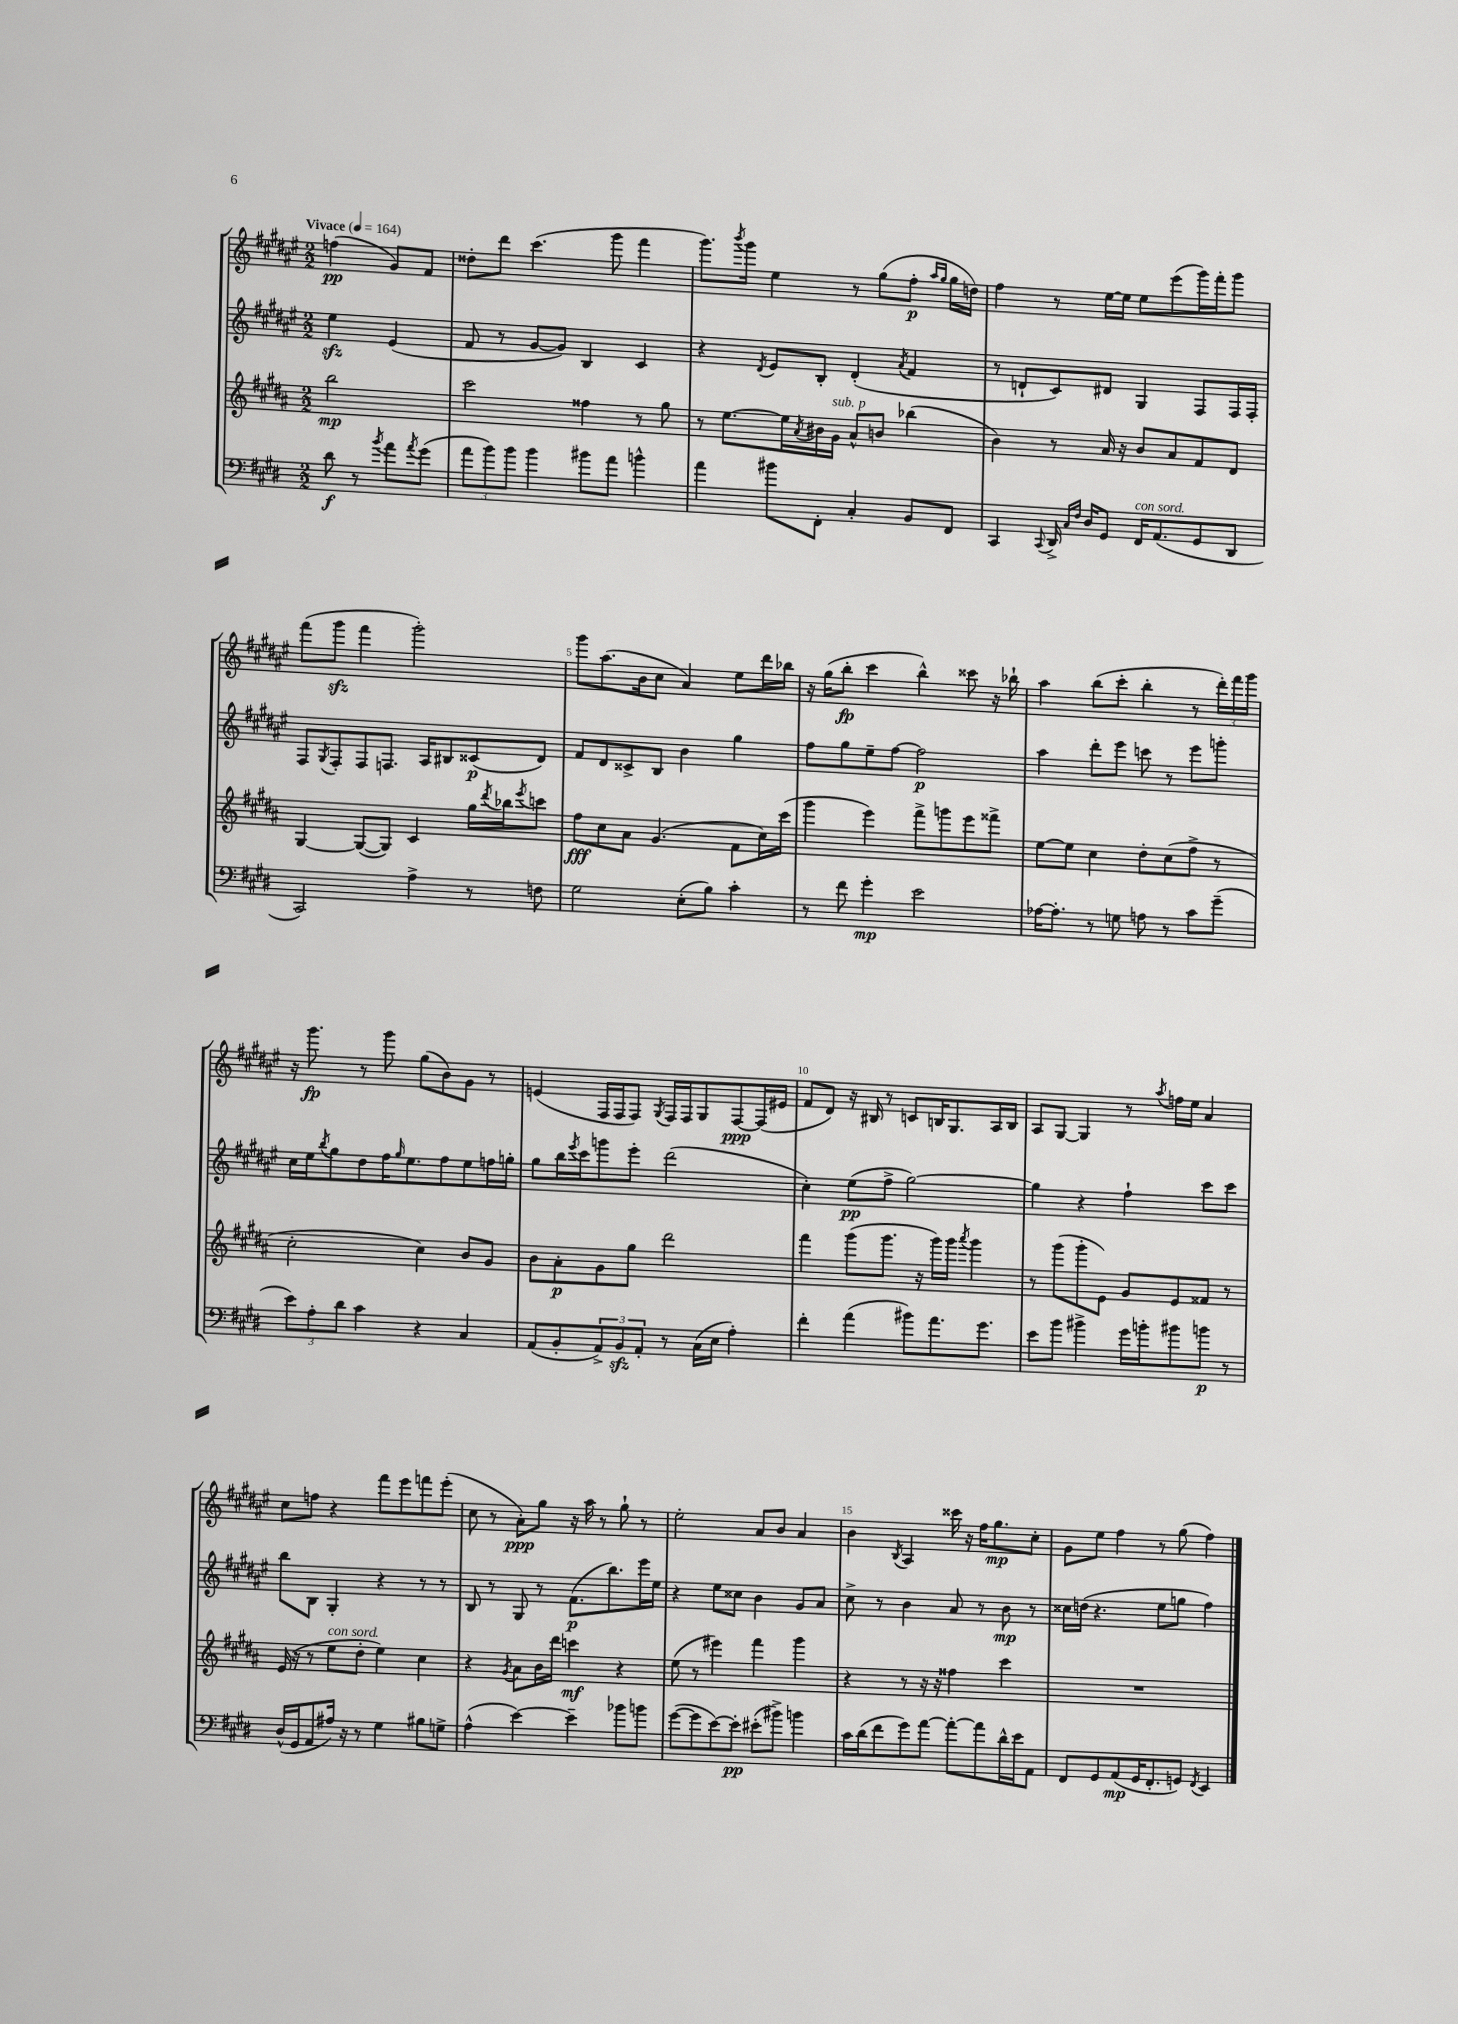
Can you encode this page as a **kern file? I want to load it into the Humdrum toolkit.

**kern	**dynam	**kern	**dynam	**kern	**dynam	**kern	**dynam
*part4	*part4	*part3	*part3	*part2	*part2	*part1	*part1
*staff4	*staff4	*staff3	*staff3	*staff2	*staff2	*staff1	*staff1
*clefF4	*	*clefG2	*	*clefG2	*	*clefG2	*
*k[f#c#g#d#]	*	*k[f#c#g#d#a#]	*	*k[f#c#g#d#a#e#]	*	*k[f#c#g#d#a#e#]	*
*M2/2	*	*M2/2	*	*M2/2	*	*M2/2	*
*MM164	*	*MM164	*	*MM164	*	*MM164	*
=	=	=	=	=	=	=	=
!	!	!	!	!	!	!LO:TX:a:B:t=Vivace	!
8d#\	f	2bb\	mp	4ee#zz\	.	(4ffn\	pp
8r	.	.	.	.	.	.	.
8qb/	.	.	.	.	.	.	.
8a\L	.	.	.	(4e#/	.	8g#/L)	.
8qa/	.	.	.	.	.	.	.
(8g#\J	.	.	.	.	.	8f#/J	.
=1	=1	=1	=1	=1	=1	=1	=1
12a\L	.	2ccc#\	.	8f#/	.	8dd##X'\L	.
12b\)	.	.	.	.	.	.	.
.	.	.	.	8r	.	8ddd#\J	.
12b\J	.	.	.	.	.	.	.
4b\	.	.	.	[8g#/L	.	(4.ccc#\	.
.	.	.	.	8g#/J])	.	.	.
8b#X\L	.	4ff##X\	.	4B/	.	.	.
8a\J	.	.	.	.	.	8ggg#\	.
4bn^^\	.	8r	.	4c#/	.	4fff#\	.
.	.	8gg#\	.	.	.	.	.
=2	=2	=2	=2	=2	=2	=2	=2
4a\	.	8r	.	4r	.	8.ggg#\L)	.
.	.	[8.ee\L	.	.	.	.	.
.	.	.	.	.	.	8qbbb/	.
.	.	.	.	.	.	16ggg#\Jk	.
.	.	.	.	8qd#/	.	.	.
8b#X\L	.	.	.	8e#/L	.	4ee#\	.
.	.	16ee\L]	.	.	.	.	.
.	.	8qa#/	.	.	.	.	.
8FF#'\J	.	16b#X\	.	8B'/J	.	.	.
!	!	!LO:TX:a:i:t=sub. p	!	!	!	!	!
.	.	16g#\JJ	.	.	.	.	.
4C#'/	.	8a#^^/L	.	(4d#'/	.	8r	.
.	.	8bn/J	.	.	.	(8gg#\L	.
.	.	.	.	8qa#/	.	.	.
8BB/L	.	(4bb-X\	.	4f#/	.	8ff#'\J	p
.	.	.	.	.	.	16qqaa#/LL	.
.	.	.	.	.	.	16qqgg#/JJ	.
8FF#/J	.	.	.	.	.	16gg#\LL	.
.	.	.	.	.	.	16ddn\JJ)	.
=3	=3	=3	=3	=3	=3	=3	=3
4CC#/	.	4b\)	.	8r	.	4ff#\	.
.	.	.	.	8dn`/L	.	.	.
8qqCC#/	.	.	.	.	.	.	.
16DD#^/	.	8r	.	8c#/)	.	8r	.
16qqC#/LL	.	.	.	.	.	.	.
16qqF#/JJ	.	.	.	.	.	.	.
16D#/KL	.	.	.	.	.	.	.
8GG#/J	.	16a#/	.	8d#X/J	.	[16ee#\LL	.
.	.	16r	.	.	.	16ee#\JJ]	.
!LO:TX:a:i:t=con sord.	!	!	!	!	!	!	!
16FF#/KL	.	8b/L	.	4G#/	.	8ee#\L	.
(8.AA/	.	.	.	.	.	.	.
.	.	8a#/	.	.	.	(8eee#\	.
8GG#/	.	8f#/	.	8F#/L	.	16ggg#\L)	.
.	.	.	.	.	.	16fff#'\J	.
8DD#/J	.	8d#/J	.	16F#/L	.	8ggg#\J	.
.	.	.	.	16F#'/JJ	.	.	.
!!LO:LB:g=z
=4	=4	=4	=4	=4	=4	=4	=4
2CC#/)	.	[4G#/	.	8F#/L	.	(8fff#\L	.
.	.	.	.	8qG#/	.	.	.
.	.	.	.	8F#'/	.	8ggg#zz\J	.
.	.	(8G#/L_	.	8F#/	.	4fff#\	.
.	.	8G#/J])	.	8.Fn/J	.	.	.
4A^\	.	4c#/	.	.	.	2ggg#'\)	.
.	.	.	.	16A#/KL	.	.	.
.	.	.	.	8B#X/	.	.	.
8r	.	16gg#\LL	.	(8c##X/	p	.	.
.	.	8qddd#/	.	.	.	.	.
.	.	16bb-X\J	.	.	.	.	.
.	.	8qeee/	.	.	.	.	.
8Fn\	.	8cccn\J	.	8d#/J)	.	.	.
=5	=5	=5	=5	=5	=5	=5	=5
2G#\	.	8ff#\L	fff	8f#/L	.	8ggg#\L	.
.	.	8cc#\	.	8d#/	.	(8.aa#\	.
.	.	8a#\J	.	8c##X^/	.	.	.
.	.	.	.	.	.	16b\k	.
.	.	(4.g#/	.	8B/J	.	8cc#\J	.
(8E'\L	.	.	.	4b\	.	4a#/)	.
8B\J)	.	.	.	.	.	.	.
4c#'\	.	8f#\L	.	4gg#\	.	8ee#\L	.
.	.	16cc#\L)	.	.	.	16ddd#\L	.
.	.	(16ccc#\JJ	.	.	.	16bb-X\JJ	.
=6	=6	=6	=6	=6	=6	=6	=6
8r	.	4ggg#\	.	8ff#\L	.	16r	.
.	.	.	.	.	.	(16gg#\KL	.
8f#\	.	.	.	8gg#\	.	8bb'\J	fp
4g#'\	mp	4eee\)	.	8ee#~\	.	4ccc#\	.
.	.	.	.	[8ff#\J	.	.	.
2e\	.	8fff#^\L	.	2ff#\]	p	4bb^^\)	.
.	.	8gggn\	.	.	.	.	.
.	.	8eee\	.	.	.	8ccc##X\	.
.	.	8fff##X^\J	.	.	.	16r	.
.	.	.	.	.	.	16bb-X`\	.
=7	=7	=7	=7	=7	=7	=7	=7
[16A-X\KL	.	[8ee\L	.	4aa#\	.	4aa#\	.
8.A-'\J]	.	.	.	.	.	.	.
.	.	8ee\J]	.	.	.	.	.
8r	.	4cc#\	.	8ddd#'\L	.	(8bb\L	.
8Gn\	.	.	.	8eee#\J	.	8ccc#'\J	.
8An\	.	8dd#'\L	.	8cccn\	.	4bb'\	.
8r	.	(8cc#\	.	8r	.	.	.
8c#\L	.	8ff#^\J	.	8eee#\L	.	8r	.
(8g#~\J	.	8r	.	8gggn'\J	.	24ddd#'\LL)	.
.	.	.	.	.	.	24fff#\	.
.	.	.	.	.	.	24ggg#\JJ	.
!!LO:LB:g=z
=8	=8	=8	=8	=8	=8	=8	=8
12e\L)	.	2cc#'\	.	16cc#\LL	.	16r	.
.	.	.	.	16ee#\J	.	8.ggg#\	fp
12A'\	.	.	.	.	.	.	.
.	.	.	.	8qbb/	.	.	.
.	.	.	.	8gg#\	.	.	.
12d#\J	.	.	.	.	.	.	.
4c#\	.	.	.	8dd#\	.	8r	.
.	.	.	.	16ff#\K	.	8ggg#\	.
.	.	.	.	16qqgg#/	.	.	.
.	.	.	.	8.ee#\	.	.	.
4r	.	4cc#\)	.	.	.	(8gg#\L	.
.	.	.	.	8ff#\	.	8b\)	.
4C#/	.	8b/L	.	8ee#\	.	8g#\J	.
.	.	8g#/J	.	16ffn\L	.	8r	.
.	.	.	.	16ggn'\JJ	.	.	.
=9	=9	=9	=9	=9	=9	=9	=9
(8AA/L	.	8b\L	.	8gg#\L	.	(4en/	.
8BB'/	.	8a#'\	p	16bb\L	.	.	.
.	.	.	.	8qeee#/	.	.	.
.	.	.	.	16ccc#\J	.	.	.
12AA^/)	.	8g#\	.	8gggn\	.	16F#/LL	.
.	.	.	.	.	.	16F#/J	.
12BBzz/	.	.	.	.	.	.	.
.	.	8gg#\J	.	8eee#'\J	.	8F#/J)	.
12AA'/J	.	.	.	.	.	.	.
.	.	.	.	.	.	8qG#/	.
8r	.	2ddd#\	.	(2ddd#\	.	16F#/LL	.
.	.	.	.	.	.	16F#/J	.
(16C#\LL	.	.	.	.	.	8G#/	.
16E\JJ	.	.	.	.	.	.	.
4A'\)	.	.	.	.	.	[8F#/	ppp
.	.	.	.	.	.	(16F#/L]	.
.	.	.	.	.	.	16e#X/JJ	.
=10	=10	=10	=10	=10	=10	=10	=10
4f#'\	.	4fff#\	.	4cc#'\)	.	8f#/L	.
.	.	.	.	.	.	8d#/J)	.
(4a\	.	(8ggg#\L	.	(8ee#\L	pp	16r	.
.	.	.	.	.	.	16B#X/	.
.	.	8.ggg#\J	.	8ff#^\J	.	8r	.
8b#X\L)	.	.	.	[2gg#\)	.	8cn/L	.
.	.	16r	.	.	.	.	.
8.a\	.	16ggg#\LL)	.	.	.	16Bn/K	.
.	.	16ggg#\JJ	.	.	.	8.G#/	.
.	.	8qaaa#/	.	.	.	.	.
.	.	4ggg#\	.	.	.	.	.
8.g#\J	.	.	.	.	.	.	.
.	.	.	.	.	.	16A#/L	.
.	.	.	.	.	.	16B/JJ	.
=11	=11	=11	=11	=11	=11	=11	=11
8e\L	.	8r	.	4gg#\]	.	8A#/L	.
8b\J	.	(8ggg#\L	.	.	.	[8G#/J	.
4b#X^\	.	8ggg#'\	.	4r	.	4G#/]	.
.	.	8e\J)	.	.	.	.	.
16g#\LL	.	8g#/L	.	4ff#`\	.	8r	.
16bn'\J	.	.	.	.	.	.	.
.	.	.	.	.	.	8qaa#/	.
8b#X\	.	8e/	.	.	.	16ffn\LL	.
.	.	.	.	.	.	16ee#\JJ	.
8bn\J	p	8f##X/J	.	8ccc#\L	.	4a#/	.
8r	.	8r	.	8ccc#\J	.	.	.
!!LO:LB:g=z
=12	=12	=12	=12	=12	=12	=12	=12
(16D#^^/LL	.	(16e/	.	8bb\L	.	8cc#\L	.
16GG#/J	.	16r	.	.	.	.	.
8AA/	.	8r	.	8B\J	.	8ffn\J	.
!	!	!LO:TX:a:i:t=con sord.	!	!	!	!	!
16A#X/Jk)	.	8ee\L	.	4G#'/	.	4r	.
16r	.	.	.	.	.	.	.
8r	.	8dd#'\J	.	.	.	.	.
4G#\	.	4ee\)	.	4r	.	8fff#\L	.
.	.	.	.	.	.	8eee#\	.
8B#X\L	.	4cc#\	.	8r	.	8fffn\	.
8Gn^\J	.	.	.	8r	.	(8eee#'\J	.
=13	=13	=13	=13	=13	=13	=13	=13
(4A^^\	.	4r	.	8B/	.	8cc#\	.
.	.	.	.	8r	.	8r	.
.	.	8qg#/	.	.	.	.	.
[4e\)	.	8a#\L	.	8G#/	.	8a#'\L)	ppp
.	.	16b\L	.	8r	.	8gg#\J	.
.	.	16ddd#\JJ	.	.	.	.	.
4e~\]	.	4cccn\	mf	(8.f#\L	p	16r	.
.	.	.	.	.	.	16aa#\	.
.	.	.	.	.	.	8r	.
.	.	.	.	8.bb\)	.	.	.
8b-X\L	.	4r	.	.	.	8gg#`\	.
8bn\J	.	.	.	16eee#\L	.	8r	.
.	.	.	.	16ee#\JJ	.	.	.
=14	=14	=14	=14	=14	=14	=14	=14
([8g#\L	.	(8ee\	.	4r	.	2ee#'\	.
8g#\]	.	8r	.	.	.	.	.
[8e\)	.	4eee#X\)	.	8ee#\L	.	.	.
8e'\J]	pp	.	.	8cc##X\J	.	.	.
(8e#X'\L	.	4fff#\	.	4b\	.	8a#/L	.
8b#X^\J)	.	.	.	.	.	8b/J	.
4bn\	.	4ggg#\	.	8g#/L	.	4a#/	.
.	.	.	.	8a#/J	.	.	.
=15	=15	=15	=15	=15	=15	=15	=15
16c#\LL	.	4r	.	8cc#^\	.	4b\	.
(16d#\J	.	.	.	.	.	.	.
8f#\	.	.	.	8r	.	.	.
.	.	.	.	.	.	8qB/	.
8g#\)	.	8r	.	4b\	.	4A#/	.
[8a\J	.	16r	.	.	.	.	.
.	.	16r	.	.	.	.	.
8a'\L_	.	4ff##X\	.	8a#/	.	16ccc##X\	.
.	.	.	.	.	.	16r	.
8a\]	.	.	.	8r	.	16ff#\KL	.
.	.	.	.	.	.	8.gg#\	mp
16d#^^\L	.	4ccc#\	.	8b\	mp	.	.
16e\J	.	.	.	.	.	.	.
8AA\J	.	.	.	8r	.	8cc#'\J	.
=16	=16	=16	=16	=16	=16	=16	=16
8FF#/L	.	1r	.	16cc##X\LL	.	8g#\L	.
.	.	.	.	(16ddn\JJ	.	.	.
8GG#/	.	.	.	4.r	.	8ee#\J	.
(8AA/	mp	.	.	.	.	4ff#\	.
16GG#/K	.	.	.	.	.	.	.
8.FF#'/	.	.	.	.	.	.	.
.	.	.	.	8ee#\L	.	8r	.
8GGn/J)	.	.	.	8ggn\J	.	(8gg#\	.
8qFF#/	.	.	.	.	.	.	.
4EE/	.	.	.	4ff#\)	.	4ff#\)	.
==	==	==	==	==	==	==	==
*-	*-	*-	*-	*-	*-	*-	*-
